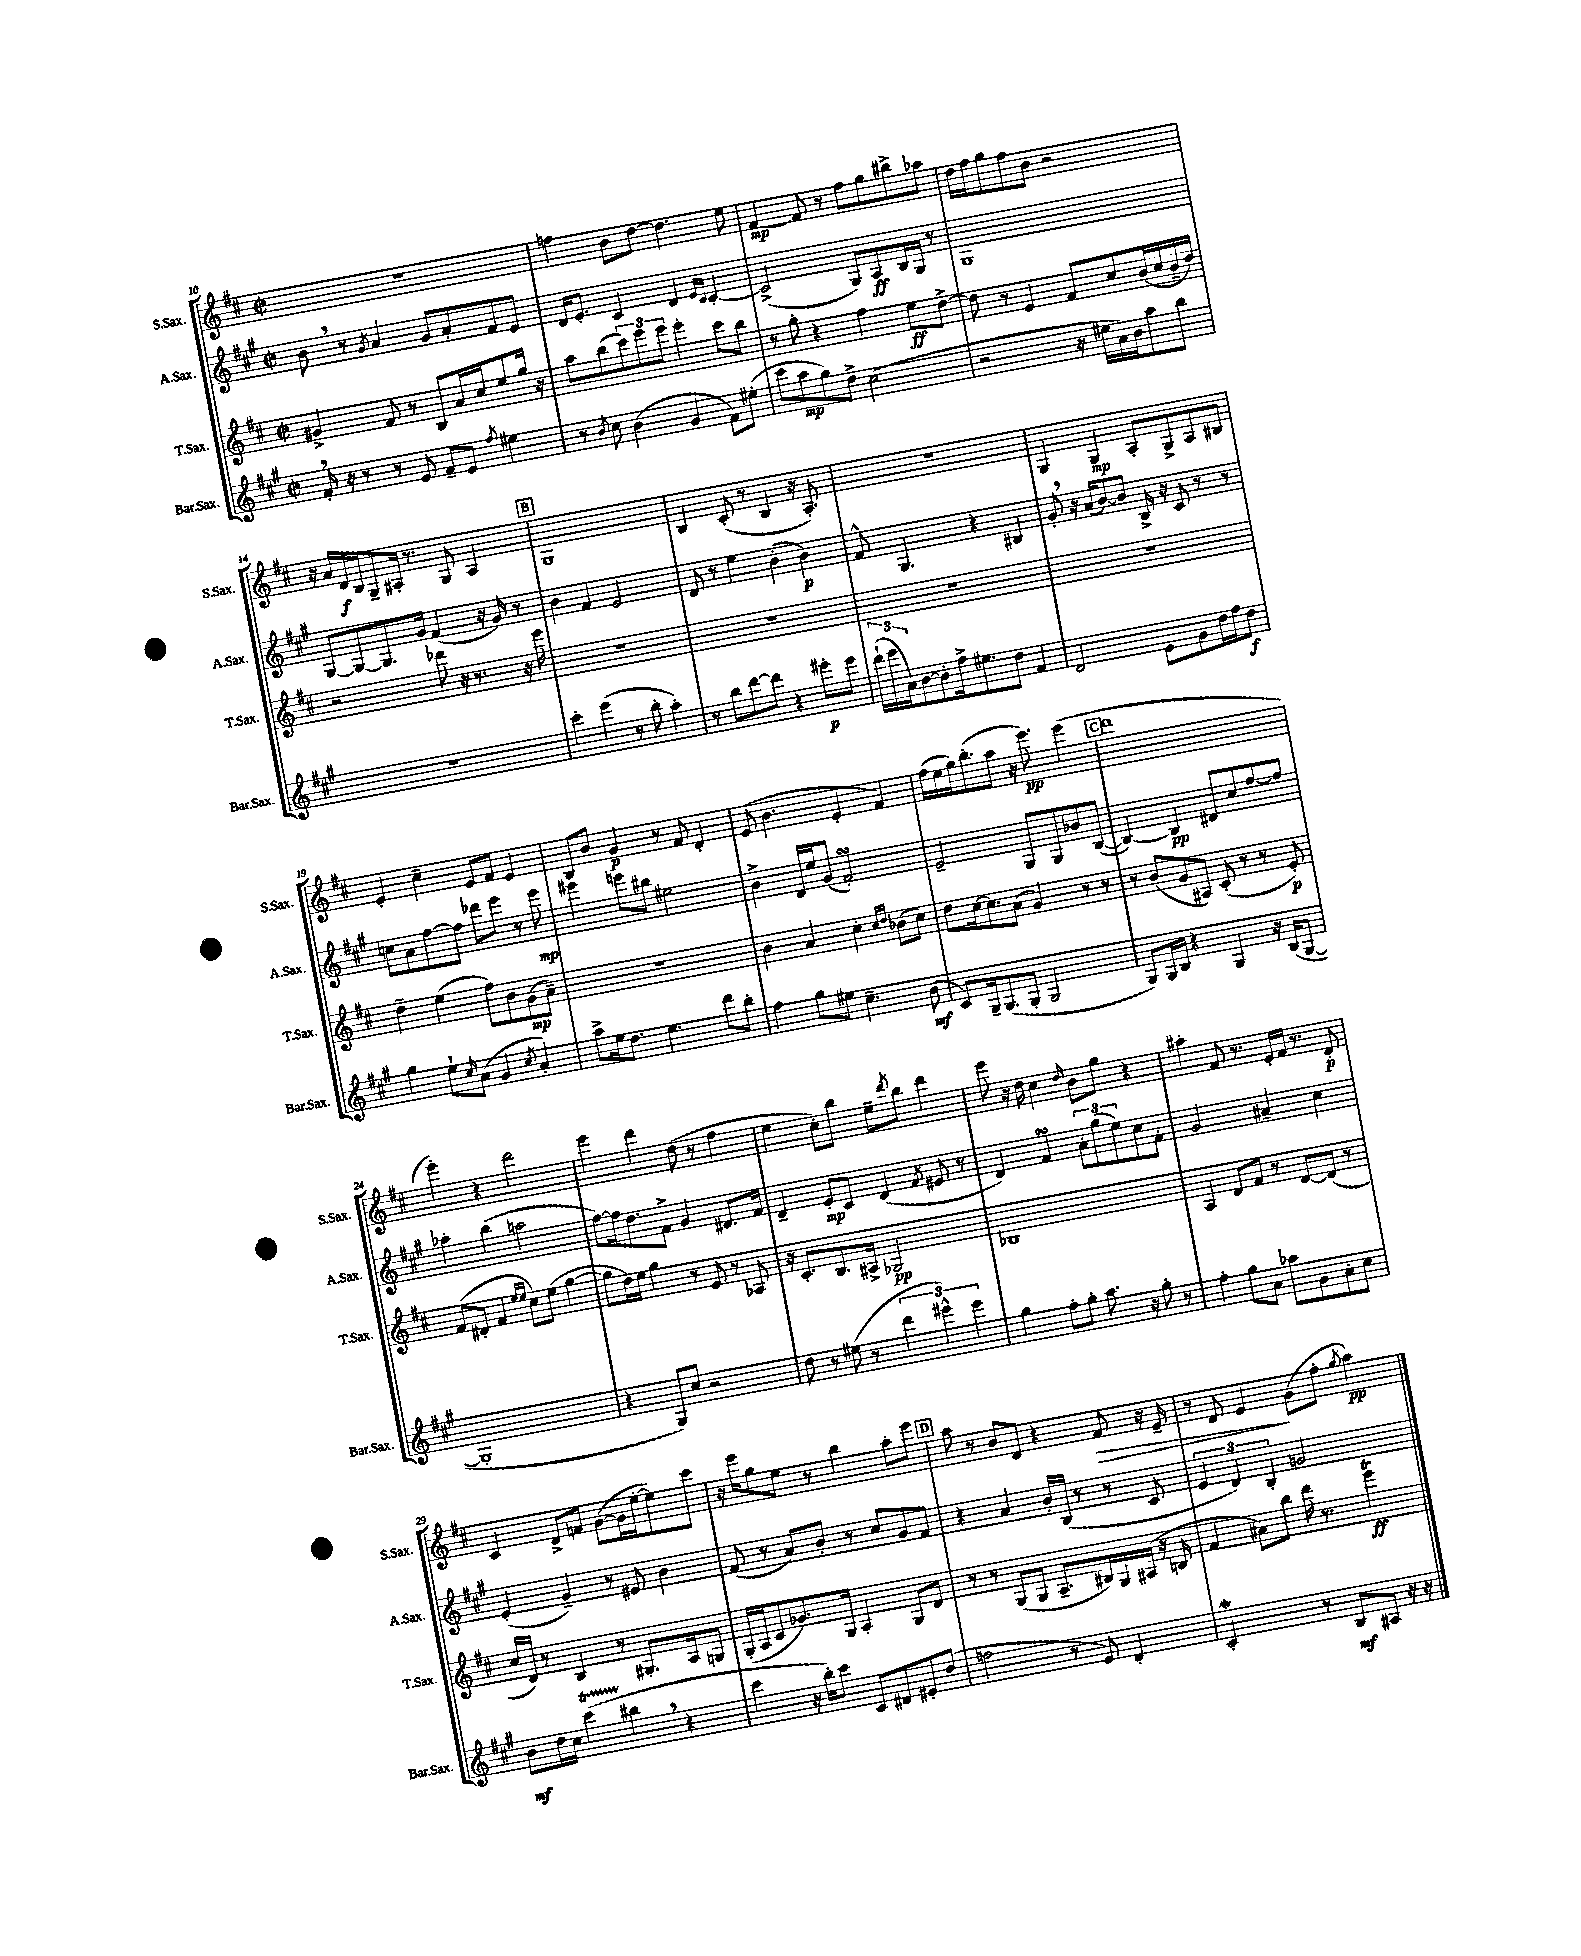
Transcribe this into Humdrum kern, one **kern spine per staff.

**kern	**kern	**kern	**kern
*staff4	*staff3	*staff2	*staff1
*clefG2	*clefG2	*clefG2	*clefG2
*k[f#c#g#]	*k[f#c#]	*k[f#c#g#]	*k[f#c#]
*M2/2	*M2/2	*M2/2	*M2/2
*met(c|)	*met(c|)	*met(c|)	*met(c|)
16f#'	4g#^	8b	1r
16r	.	.	.
8r	.	8r	.
.	.	8qg#	.
8r	8f#	4a	.
8e	8r	.	.
8f#~	8B	8g#	.
8e	16a	8a'	.
.	16cc#	.	.
8qff#	.	.	.
4ee#	8ee	8f#	.
.	16gg	8e	.
.	16r	.	.
=	=	=	=
8r	8aa	16d	4ff
.	.	8.e'	.
8qb	.	.	.
8cc#	(8bb	.	.
(4b	12ccc#)	4c#	8b
.	12eee	.	.
.	.	.	[8dd
.	12eee	.	.
4g#	4eee'	4d	4.dd]
.	.	16qqe	.
.	.	16qqc#	.
8f#)	8ccc#	[4c#'	.
(8ee#'	8bb	.	8ee
=	=	=	=
8ccc#	8r	(2c#^]	[4f#
8aa	8gg'	.	.
8gg#)	4r	.	8f#]
8dd^	.	.	8r
(2cc#	4ff#	8G#)	8ff#
.	.	8A	8gg
.	8ee	16B	8bb#^
.	.	16G#	.
.	[8dd^	8r	8aa-
=	=	=	=
2r	8dd]	1G#	16dd
.	.	.	16ff#
.	8r	.	8gg
.	4e	.	8ff#
.	.	.	8b
16r	8f#	.	2r
16ee#	.	.	.
16a)	8cc#	.	.
16b	.	.	.
8aa	(16b	.	.
.	16cc#	.	.
8bb	16b~	.	.
.	16dd)	.	.
=	=	=	=
1r	2r	[8G#	16r
.	.	.	16a
.	.	8G#_	16d
.	.	.	16B
.	.	8.G#]	8G~
.	.	.	16A#'
.	.	16g#	8.r
.	8ddd-	(4f#	.
.	16r	.	8G
.	8.r	.	.
.	.	16r	4A#
.	.	16g#)	.
.	16r	8r	.
.	16eee	.	.
=	=	=	=
4ccc#'	1r	4b	1G
(4eee	.	4f#	.
8r	.	2e	.
8bb'	.	.	.
4aa')	.	.	.
=	=	=	=
8r	1r	8d	4B
8bb	.	8r	.
[8ddd	.	4ee	(8c#'
8ddd]	.	.	8r
4r	.	(4b'	4B
8eee#'	.	4b)	16r
.	.	.	8.A')
8eee#	.	.	.
=	=	=	=
(24ddd`	1r	8f#^^	1r
24eee	.	.	.
24a)	.	.	.
[8b	.	4.G#	.
8b']	.	.	.
16ff#^	.	.	.
8.ee#	.	.	.
.	.	4r	.
8dd	.	.	.
4f#	.	4B#	.
=	=	=	=
2d	1r	8g#'	4G
.	.	16r	.
.	.	(16a	.
.	.	[8b)	4G
.	.	8b]	.
8e	.	16B^	8A'
.	.	16r	.
8g#	.	8c#	8G^
16dd	.	8r	8A
16ff#	.	.	.
8dd	.	8r	8B#
=	=	=	=
4gg#	4dd~	8cc	4e'
.	.	8a	.
8ee`	(4ee	[8ff#	4cc#~
16qqcc#	.	.	.
(8a	.	8ff#]	.
4g#	8ff#)	8ddd-	8e
.	8b	8eee	8f#
8qcc#	.	.	.
4a')	(8g	8r	4e
.	8a~)	8eee	.
=	=	=	=
8aa^	1r	4eee#	8B
16ee	.	.	8b
8.dd	.	.	.
.	.	8eee	4g
4.ee	.	8bb#	.
.	.	2ee#	8r
.	.	.	8f#
8ddd	.	.	4d'
8bb'	.	.	.
=	=	=	=
4ff#	4b	4b^	(8e
.	.	.	4.b
8gg#	4a	16d	.
.	.	16ee	.
8ee#	.	(8g#	.
4.cc#~	4cc#'	2f#')	4e'
.	16qqcc#	.	.
.	16qqdd	.	.
.	(8b-	.	4f#)
(8b	8cc#)	.	.
=	=	=	=
8c#)	8dd	2e~	(16ff#
.	.	.	16ee
16G#~	[16cc#	.	16gg)
(8.G#	8.cc#]	.	(8.bb'
8G#'	(8a	.	8aa
2G#	4g)	8G#	16r
.	.	.	8.eee)
.	.	8G#	.
.	8r	8b-	(4eee
.	8r	([8B	.
=	=	=	=
8G#)	8r	4B_)	1ddd
16G#	(8b	.	.
16B	.	.	.
4r	8g	4B]	.
.	8A#)	.	.
4G#	(8c#'	8d#	.
.	8r	8cc#	.
16r	8r	[8ff#	.
(16B	.	.	.
[8G#	8e')	8ff#]	.
=	=	=	=
1G#']	(8f#	4aa-'	4eee')
.	8d#'	.	.
.	4f#	(4bb	4r
.	16qqee	.	.
.	16qqee	.	.
.	8cc#)	2aa	2ddd
.	(8ee	.	.
.	[4gg	.	.
=	=	=	=
4r	8gg]	[8ff#)	4eee
.	16dd)	16ff#]	.
.	16ee	8.dd	.
8G#)	4gg	.	4ddd
8cc#	.	8f#^	.
2r	8r	4g#	(8dd
.	8e	.	8r
.	8r	8.d#	4ff#
.	8A-	.	.
.	.	16f#	.
=	=	=	=
8dd	16r	4d~	4ee
.	8.c#'	.	.
8r	.	.	.
(8ee#	8.B	8e'	8cc#')
8r	.	8c#	8bb
.	16A#^	.	.
6ddd	2G-	(4d	8ee~
.	.	.	8qddd
.	.	.	8bb
6eee#^^)	.	.	.
.	.	8qf#	.
.	.	8e#	4ddd
6eee#	.	.	.
.	.	8r	.
=	=	=	=
4gg#	1B-	4d)	8eee
.	.	.	16r
.	.	.	16dd
8ff#'	.	4f#	4cc#
8gg#'	.	.	.
.	.	.	16qqdd
8.aa	.	12a'	8b
.	.	(12gg#	.
.	.	.	8gg
.	.	12ee)	.
16r	.	.	.
8gg#'	.	8cc#	4r
8r	.	8f#'	.
=	=	=	=
4ff#'	4A	2g#	4aa#'
8gg#	8d	.	8f#
8a	8f#	.	8.r
8aa-	8r	4a#~	.
.	.	.	16e'
8g#	[8d	.	16f#
.	.	.	8.r
8a'	(8d]	4cc#	.
8cc#	8r	.	8d'
=	=	=	=
8b	16cc#	(4e'	4c#
.	16d)	.	.
16dd	8r	.	.
16cc#	.	.	.
(4ccc#	4B	4g#~)	8d^
.	.	.	8f
4bb#	8r	8r	([8g
.	8.G#'	8e#	16g]
.	.	.	[16ee'
4r	.	4b	8ee])
.	16A	.	.
.	8G	.	8ccc#
=	=	=	=
4ccc#	(16G'	(8f#	16r
.	16A	.	16eee
.	8c#	8r	8gg
16r	8.g-)	8a)	8ee
16bb')	.	.	.
8ccc#	.	8b'	8r
.	16G	.	.
8c#	4A'	8r	4bb
8d#	.	8cc#	.
8e#'	8G	8g#	8aa'
(8dd	8d	8f#	8eee
=	=	=	=
2ff	8r	4r	8aa
.	8r	.	8r
.	(8G	4a	8b
.	8G	.	8d
8r	8.A~	16b'	4r
.	.	(16B	.
8e)	.	8r	.
.	16B#)	.	.
4d'	16G	8r	8f#
.	(16A#	.	.
.	16r	8c#	16r
.	16B	.	16e~
=	=	=	=
2c#'	4f#	6e	8r
.	.	.	8d
.	.	6d)	.
.	8a#)	.	4e
.	.	6B'	.
.	8bb	.	.
8r	16ddd	2g	(8g
.	8.r	.	.
8B	.	.	8ff#'
.	.	.	8qgg
8A#	4eee	.	4aa)
16r	.	.	.
16r	.	.	.
==	==	==	==
*-	*-	*-	*-
